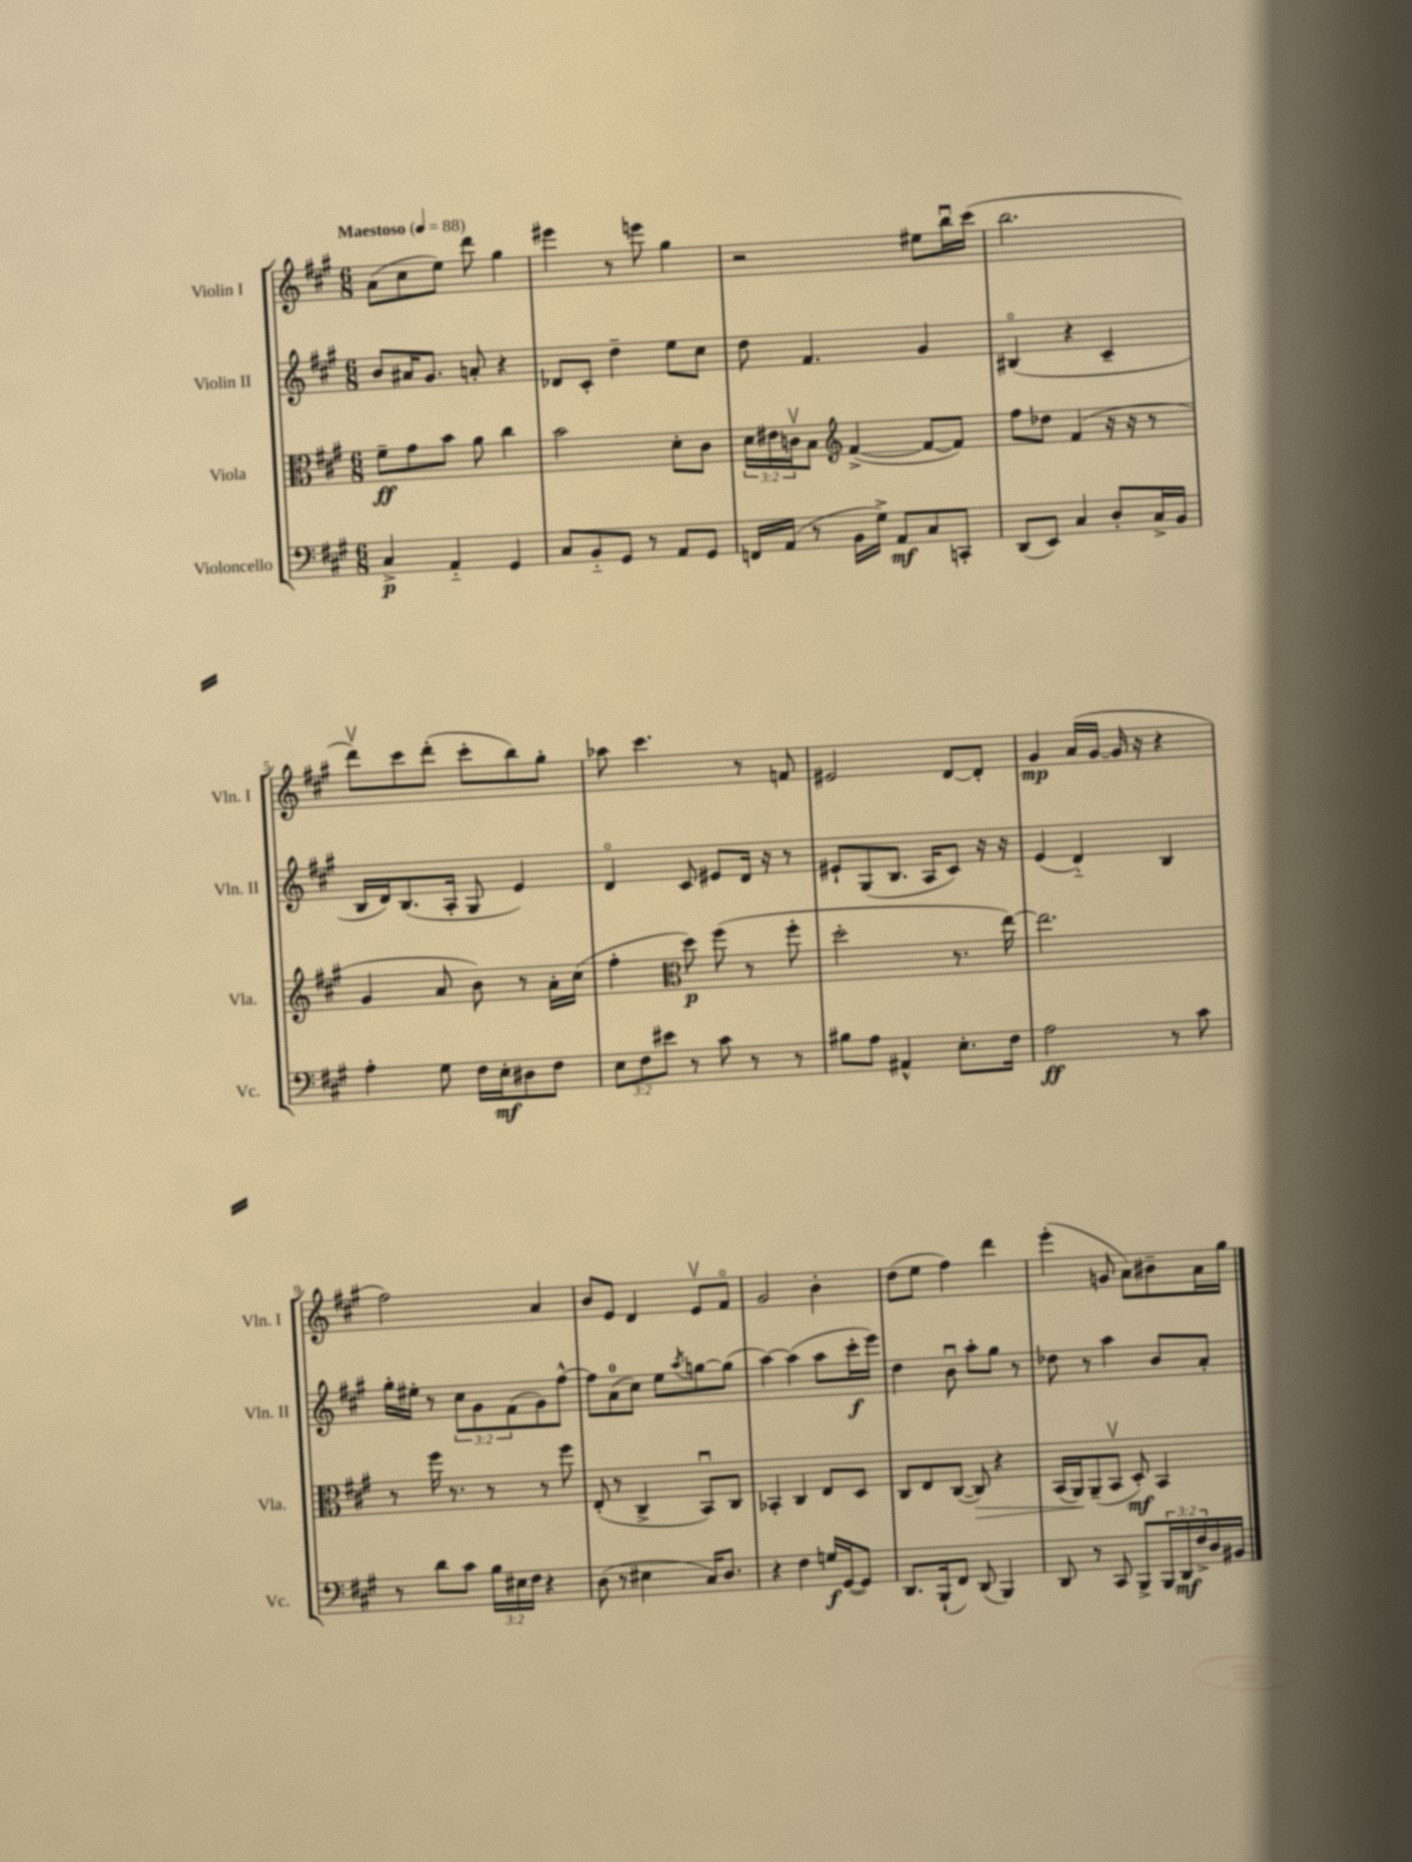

**kern	**kern	**kern	**kern
*staff4	*staff3	*staff2	*staff1
*clefF4	*clefC3	*clefG2	*clefG2
*k[f#c#g#]	*k[f#c#g#]	*k[f#c#g#]	*k[f#c#g#]
*M6/8	*M6/8	*M6/8	*M6/8
*MM88	*MM88	*MM88	*MM88
4C#^	8f#~	8b	(8a
.	8g#	16a#	8cc#
.	.	8.g#	.
4AA'~	8b	.	8ee)
.	8a	8a'	8ddd
4GG#	4cc#	4r	4gg#
=	=	=	=
8C#	2b	8d-	4eee#
8BB'~	.	8c#'	.
8GG#	.	4dd~	8r
8r	.	.	8eee
8AA	8d'	8ee	4gg#
8GG#	8c#	8cc#	.
=	=	=	=
16FF	24d	8dd	2r
.	24e#	.	.
(16AA	.	.	.
.	24cv	.	.
8r	8B	4.f#	.
*	*clefG2	*	*
16BB	([4f#^	.	.
16G#^)	.	.	.
8AA	.	.	.
8C#	8f#_	4g#	8ee#
8CC'	8f#])	.	16bbu
.	.	.	(16ccc#
=	=	=	=
(8DD	8ff#	(4B#o	2.bb
8EE)	8dd-	.	.
4C#	(4f#	4r	.
8D'	16r	4c#~	.
.	16r	.	.
16C#^	8r	.	.
16BB	.	.	.
=	=	=	=
4A'	4g#	16B	8dddv)
.	.	16d)	.
.	.	(8.B	8ccc#
8G#	8a	.	(8ddd'
.	.	16A'	.
16F#	8b)	8G#	8ccc#'
16E'	.	.	.
8D#	8r	4e)	8bb)
8F#	16a'	.	8gg#'
.	(16cc#	.	.
=	=	=	=
12E	4ff#'	4do	8aa-
12F#	.	.	.
.	.	.	4.ccc#
12e#	.	.	.
*	*clefC3	*	*
8r	8dd)	8c#	.
8c#	(8ff#	8e#	.
8r	8r	16d	8r
.	.	16r	.
8r	8ff#'	8r	8f
=	=	=	=
8B#	2dd'	8e#`	2e#
8A	.	(8G#	.
4AA#^^	.	8.B	.
.	.	16A	.
8.E'	8.r	8c#)	[8d
.	.	16r	8d']
16F#	[16ee)	16r	.
=	=	=	=
2A	2.ee]	(4e	4g#
.	.	4d'~)	(16a
.	.	.	[16g#
.	.	.	16g#]
.	.	.	16r
8r	.	4B	4r
8c#	.	.	.
=	=	=	=
8r	8r	16gg#'	2ff#)
.	.	16ee#'	.
8d	16ff#	8r	.
.	8.r	.	.
8c#	.	12cc#	.
.	.	12g#	.
24B	8r	.	.
24E#	.	(12f#	.
24F#	.	.	.
4r	8r	8g#)	4a
.	8ff#	[8ff#^^	.
=	=	=	=
(8D	(8E'	8ff#]	8b
8r	8r	(8a	8e
4E#	4C#^	8cc#)	4d
.	.	8ee	.
.	.	8qaa	.
16C#)	8BBu)	[8gg	8ev
8.D	.	.	.
.	8C#	(8gg]	8f#o
=	=	=	=
4r	4BB-'	[4aa)	2g#
4F#	4C#	(4aa]	.
16G	8E	8aa	4b'
([16GG#	.	.	.
8GG#])	8D	16ccc#'	.
.	.	16eee)	.
=	=	=	=
8.DD	8C#	4dd	(8dd
.	8E	.	8ee
(16BBB`	.	.	.
8FF#)	([8C#	8bu	4ff#)
(8DD	8C#])	8aa'	.
4BBB)	4r	8gg#	4ddd
.	.	8r	.
=	=	=	=
8DD	(16BB	8dd-	(4eee'
.	16AA)	.	.
8r	(8AA~	8r	.
8CC#	8BBv	4aa	8g
8BBB^	8D')	.	8a)
24BBB	4BB	8b	8b#~
24DD	.	.	.
24F#^	.	.	.
16D	.	8a'	16a
16BB#	.	.	16gg#
==	==	==	==
*-	*-	*-	*-
